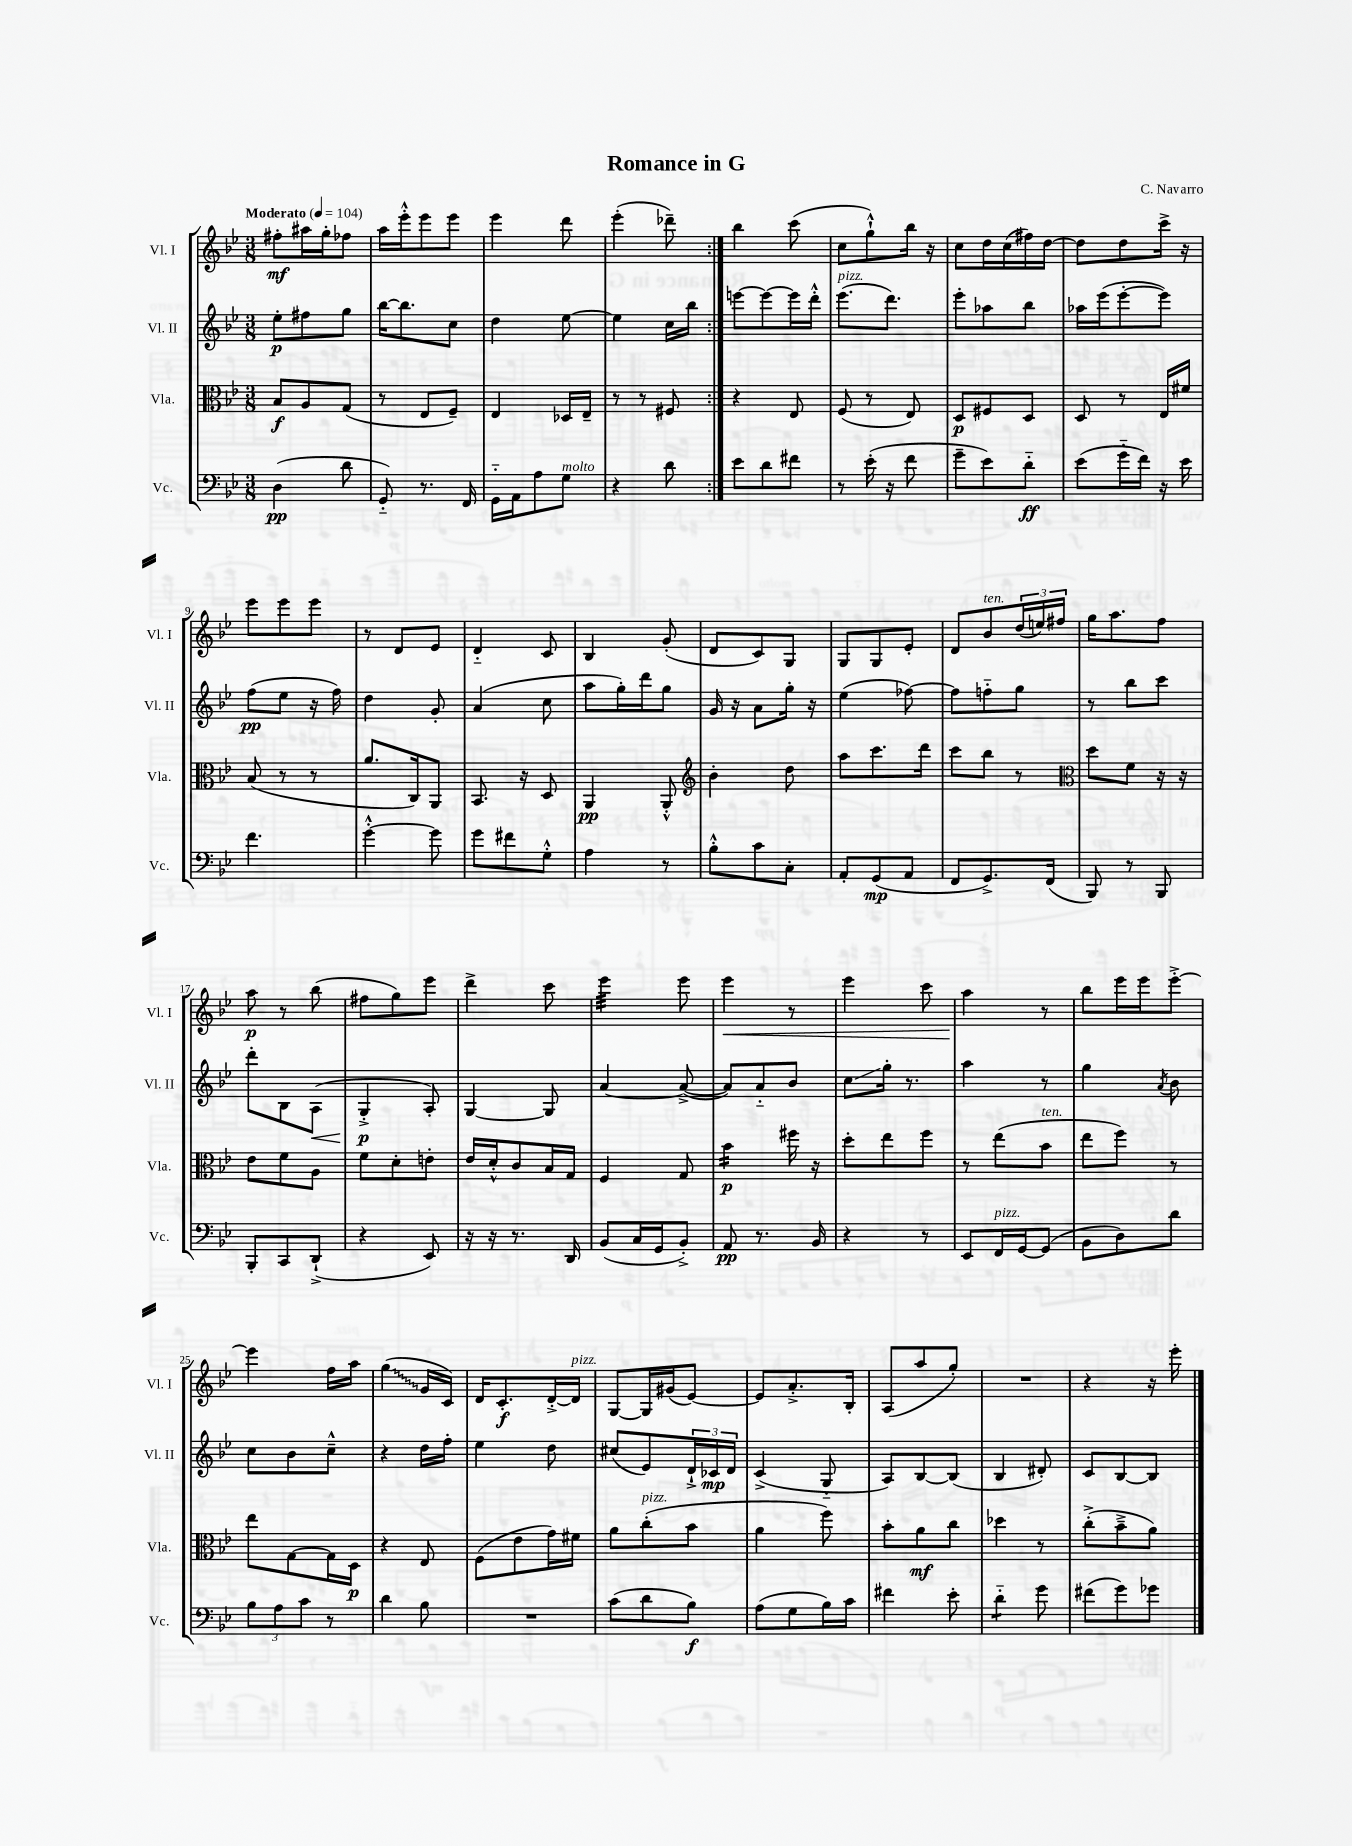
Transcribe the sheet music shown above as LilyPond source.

\header { title = "Romance in G" composer = "C. Navarro" }
<<
\new StaffGroup <<
\new Staff = "s0" \with { instrumentName = "Vl. I" shortInstrumentName = "Vl. I" } {
    \clef treble \key bes \major \numericTimeSignature \time 3/8 \tempo "Moderato" 4 = 104
    \repeat volta 2 { fis''8-.\mf ais''16 g''16-. fes''8 |
    a''16 ees'''16-.-^ ees'''8 ees'''8 |
    ees'''4 d'''8 |
    ees'''4-.( des'''8--) | }
    bes''4 c'''8( |
    c''8 g''8-!-^) bes''16 r16 |
    c''8 d''16 c''16( fis''16) d''16~ |
    d''8 d''8 c'''16-> r16 |
    ees'''8 ees'''8 ees'''8 |
    r8 d'8 ees'8 |
    d'4-_ c'8 |
    bes4 g'8-.( |
    d'8 c'8) g8 |
    g8 g8 ees'8-. |
    d'8 bes'8^\markup { \italic "ten." } \tuplet 3/2 { d''16( e''16) fis''16 } |
    g''16 a''8. f''8 |
    a''8\p r8 bes''8( |
    fis''8 g''8) ees'''8 |
    d'''4-> c'''8 |
    ees'''4:32 ees'''8 |
    ees'''4\< r8 |
    ees'''4 c'''8 |
    a''4\! r8 |
    bes''8 ees'''16 ees'''16 ees'''8~-.-> |
    ees'''4 f''16 a''16 |
    \once \override Glissando.style = #'zigzag g''4\glissando( g'16 c'16) |
    d'16 c'8.-.\f d'16~-.-> d'16^\markup { \italic "pizz." } |
    g8~ g16 gis'16( ees'8~) |
    ees'8 a'8.-.-> bes16-. |
    a8( a''8 g''8-.) |
    R4. |
    r4 r16 ees'''16-. \bar "|." |
}
\new Staff = "s1" \with { instrumentName = "Vl. II" shortInstrumentName = "Vl. II" } {
    \clef treble \key bes \major \numericTimeSignature \time 3/8
    \repeat volta 2 { ees''8-.\p fis''8 g''8 |
    bes''16~ bes''8. c''8 |
    d''4 ees''8~ |
    ees''4 c''16 bes''16 | }
    e'''8~ e'''8~ e'''16 d'''16-.-^ |
    ees'''8.^\markup { \italic "pizz." }( d'''8.) |
    ees'''8-. aes''8 bes''8 |
    aes''16 ees'''16( ees'''8~-. ees'''8) |
    f''8\pp( ees''8 r16 f''16) |
    d''4 g'8-. |
    a'4( c''8 |
    a''8 g''16-.) d'''16 g''8 |
    g'16 r16 a'8 g''16-. r16 |
    ees''4( fes''8~) |
    fes''8 f''8-_ g''8 |
    r8 bes''8 c'''8 |
    d'''8-. bes8 a8\<( |
    g4-.->\p\! a8-.) |
    g4~ g8 |
    a'4~ a'8~->( |
    a'8) a'8-_ bes'8 |
    c''8\glissando g''16-. r8. |
    a''4 r8 |
    g''4 \acciaccatura { a'8 } bes'8 |
    c''8 bes'8 c''8---^ |
    r4 d''16 f''16-. |
    ees''4 d''8 |
    cis''8( ees'8) \tuplet 3/2 { d'16-!-> ces'16\mp d'16 } |
    c'4->( g8-_ |
    a8) bes8~ bes8( |
    bes4 dis'8-.) |
    c'8 bes8~ bes8 \bar "|." |
}
\new Staff = "s2" \with { instrumentName = "Vla." shortInstrumentName = "Vla." } {
    \clef alto \key bes \major \numericTimeSignature \time 3/8
    \repeat volta 2 { bes8\f a8 g8( |
    r8 ees8 f8--) |
    ees4 des16 ees16-- |
    r8 r8 fis8 | }
    r4 ees8 |
    f8( r8 ees8) |
    d8\p fis8 d8 |
    d8 r8 ees16 fis'16 |
    bes8( r8 r8 |
    a'8. c16) a,8 |
    bes,8. r16 d8 |
    a,4\pp a,8-.-^ |
    \clef treble bes'4-. d''8 |
    a''8 c'''8. d'''16 |
    c'''8 bes''8 r8 |
    \clef alto d''8 f'8 r16 r16 |
    ees'8 f'8 a8 |
    f'8 d'8-. e'8-. |
    ees'16 d'16-.-^ c'8 bes16 g16 |
    f4 g8 |
    bes'4:16\p fis''16 r16 |
    d''8-. ees''8 f''8 |
    r8 ees''8( bes'8^\markup { \italic "ten." } |
    ees''8 f''8) r8 |
    ees''8 g8~ g16 d16\p |
    r4 ees8 |
    f8( ees'8 g'16) fis'16 |
    a'8 c''8-.^\markup { \italic "pizz." }( bes'8 |
    a'4 f''8) |
    bes'8-. a'8\mf c''8 |
    des''4 r8 |
    c''8-.->( bes'8---> a'8) \bar "|." |
}
\new Staff = "s3" \with { instrumentName = "Vc." shortInstrumentName = "Vc." } {
    \clef bass \key bes \major \numericTimeSignature \time 3/8
    \repeat volta 2 { d4\pp( d'8 |
    g,8-_) r8. f,16 |
    g,16-_ a,16 a8 g8^\markup { \italic "molto" } |
    r4 d'8 | }
    ees'8 d'8 fis'8 |
    r8 ees'16-.( r16 f'8 |
    g'8-- ees'8) d'8-_\ff |
    ees'8( g'16-_ f'16) r16 ees'16 |
    f'4. |
    g'4~-.-^ g'8 |
    g'8 fis'8 g8-.-^ |
    a4 r8 |
    bes8-.-^ c'8 c8-. |
    a,8-. g,8\mp( a,8 |
    f,8 g,8.->) f,16( |
    bes,,8) r8 bes,,8 |
    bes,,8-. c,8 d,8-!->( |
    r4 ees,8) |
    r16 r16 r8. d,16 |
    bes,8( c16 g,16 bes,8-.->) |
    a,8\pp r8. bes,16 |
    r4 r8 |
    ees,8 f,16^\markup { \italic "pizz." } g,16~ g,8( |
    bes,8 d8) d'8 |
    \tuplet 3/2 { bes8 a8 c'8 } r8 |
    d'4 bes8 |
    R4. |
    c'8( d'8 bes8\f) |
    a8( g8 bes16) c'16 |
    fis'4 ees'8-. |
    d'4:8-_ g'8 |
    fis'8( g'8) ges'8 \bar "|." |
}
>>
>>
